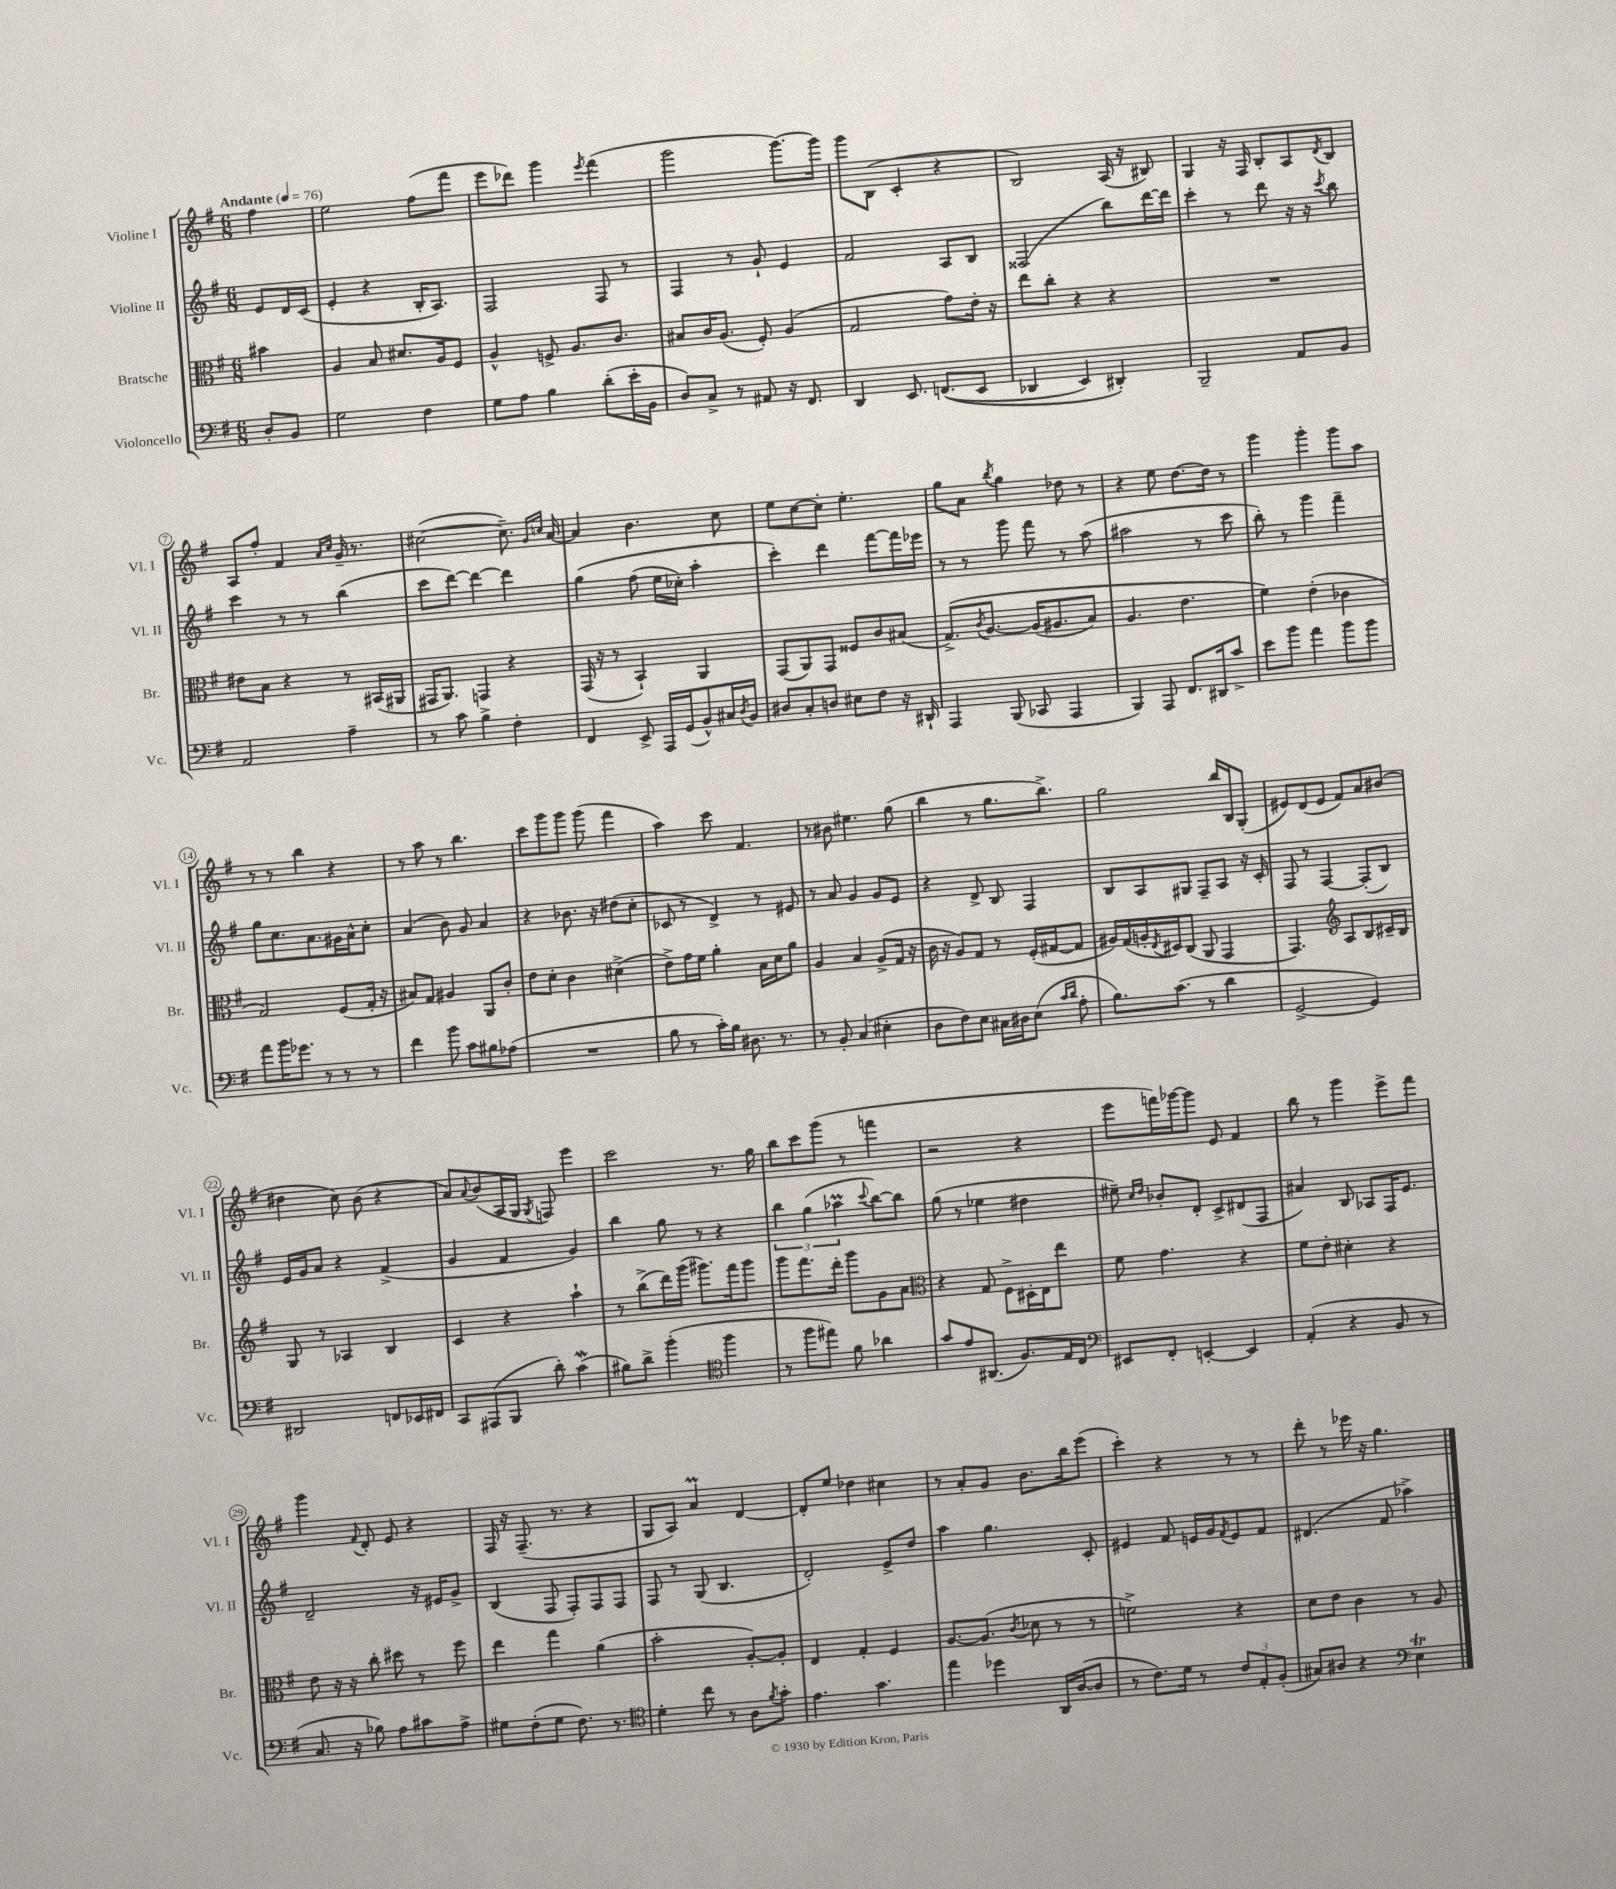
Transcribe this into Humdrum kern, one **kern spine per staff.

**kern	**kern	**kern	**kern
*staff4	*staff3	*staff2	*staff1
*clefF4	*clefC3	*clefG2	*clefG2
*k[f#]	*k[f#]	*k[f#]	*k[f#]
*M6/8	*M6/8	*M6/8	*M6/8
*MM76	*MM76	*MM76	*MM76
8D'/L	4b#\	8e/L	4ff#\
8BB/J	.	16d/L	.
.	.	(16c/JJ	.
=	=	=	=
2G\	4A/	4e'/	2ee\
.	8B/	4r	.
.	8.d#/L	.	.
4F#\	.	16B'/LK	(8ff#\L
.	16A/k	8.A/J)	.
.	8F#/J	.	8fff#\J
=	=	=	=
8G\L	4A^^/	2F#/	8eee\L
8A\J	.	.	8ddd-\J)
4B\	8F^/	.	4ggg\
.	8.A/L	.	.
.	.	.	8qeee/
(8d'\L	.	8F#/	(4fff#\
.	8.c/J	.	.
16e'\L	.	8r	.
16BB\JJ	.	.	.
=	=	=	=
8D/L)	8B#/L	4F#/	2ggg\
8C^/J	16c/K	.	.
.	(8.A/J	.	.
8r	.	8r	.
8AA#/	8F#'/)	8g`/	.
16r	(4A/	4e/	[8.ggg\L)
8.FF#/	.	.	.
.	.	.	16ggg\]Jk
=	=	=	=
4DD/	2G/	2f#/	8ggg\L
.	.	.	(8B\J
8.EE/	.	.	4c'/
&((8.FF/L	.	.	.
.	8g\L)	8A/L	4r
8EE/J	16e'\Jk	8B/J	.
.	16r	.	.
=	=	=	=
4DD-/	8ee\L	(2F##/	2B/)
.	8cc'\J	.	.
4EE/)	4r	.	.
4DD#'/&)	4r	8bb\L)	(16A/
.	.	.	16r
.	.	[16ddd\L	8B#/)
.	.	16ddd\]JJ	.
=	=	=	=
2BBB~/	2.r	4ccc'\	4G/
.	.	8r	16r
.	.	.	16F#/
.	.	8ddd\	8B'/L
8AA/L	.	16r	8A/
.	.	16r	.
.	.	8qccc/	8qd/
8BB/J	.	8bb\	8B/J
=	=	=	=
2AA/	8e#\L	4ccc\	8A/L
.	8B\J	.	8ff#'/J
.	4r	8r	4f#/
.	.	8r	.
.	.	.	16qqa/LL
.	.	.	16qqcc/JJ
4A~\	8r	(4bb\	16g~/
.	.	.	8.r
.	(16BB#/LL	.	.
.	16AA#/JJ	.	.
=	=	=	=
8r	16GG#/LK	8ccc\L	([2cc#\
.	8.AA/J)	.	.
8c\	.	[8ddd\J)	.
4B^\	4GG/	4ddd\_	.
4F#'\	4r	4ddd\]	8.cc#~\])
.	.	.	16qqg/LL
.	.	.	16qqcc/JJ
.	.	.	[16a/
=	=	=	=
4FF#/	(16GG/	&(4gg\	4a/]
.	16r	.	.
.	8r	.	.
8EE^/	4BB`/)	(8ff#\	4.b\
16AAA/LL	.	16ee\LL	.
(16GG/J	.	16cc-'\JJ)	.
8BB^^/)	4AA/	4aa'\	.
16C#/L	.	.	8cc\
8qD/	.	.	.
16BB/JJ	.	.	.
=	=	=	=
8D#/L	(8GG/L	4ccc'\&)	8ee\L
8C'/	8AA/)	.	[8cc\
8D/J	8GG/J	4ddd\	8cc'\]J
8E#\L	8F##/L	.	4.ee'\
8F#\J	8c/	[8fff#\L	.
16r	(8B#/J	16fff#\]L	.
16DD#`/	.	16eee-\JJ	.
=	=	=	=
4AAA/	&(8.G^/L)	8r	8gg\L
.	.	8r	8a\J
.	8qc/	.	.
.	[8.A/J	.	.
.	.	.	8qbb/
(8BBB/	.	8ggg\	4gg\
8CC-/	(16A/]LK	8fff#\	.
.	8.A#/	.	.
4AAA/	.	8r	8dd-\
.	8B/J)	(8aa\	8r
=	=	=	=
4BBB/)	4.A/	2aa#\	4r
8AAA/	.	.	8ee\
8.FF#/L	4.e\	.	[8.dd\L
.	.	8r	.
16DD#/k	.	.	16dd\]Jk
8c^/J	.	8ccc\	8r
=	=	=	=
8e\L	4f#\&)	8bb'\)	4ggg\
8b\J	.	8r	.
4a\	(4e'\	4ggg\	4ggg'\
8b\L	4c-\	4fff#~\	8ggg\L
8b\J	.	.	8aa\J
=	=	=	=
8a\L	2G/)	8gg\L	8r
16b\K	.	8.cc\	8r
8.g-\J	.	.	.
.	.	.	4bb\
.	.	8.a\	.
8r	.	.	.
8r	(8F#/L	16g#\L	4r
.	.	16a^^\J	.
8r	16G'/Jk	8cc'\J	.
.	16r	.	.
=	=	=	=
4f#\	8B#/L)	(4a/	8r
.	8G/J	.	8aa\
8b\	4A#/	8b\)	8r
8c\L	.	8g/	4.bb\
8B#\	8AA/L	4a/	.
(8A-\J	8c'/J	.	.
=	=	=	=
2.r	8e\L	4r	8ccc\L
.	8d'\J	.	8ggg\
.	4c\	8.b-\	8ggg\J
.	.	.	(8ggg\
.	.	16r	.
.	(4d#^\	(8dd#\L	4fff#\
.	.	8cc'\J	.
=	=	=	=
8B\	8e^\L)	8c-/	4aa\)
8r	16g\L	8r	.
.	16f#\JJ	.	.
16c'\LL)	4a'\	4d^/)	8ccc\
16B\JJ	.	.	.
8.D#\	.	.	4.f#/
.	16B\LL	8r	.
8.r	16d\J	.	.
.	8a\J	8e#/	.
=	=	=	=
8r	4A/	8r	8r
8BB'/	.	8a/	8b#\
(4C/	4B/	4g/	4.ee#\
4E#'\	(8A^/L	8g/L	.
.	16G/Jk	8e/J	(8gg\
.	16r	.	.
=	=	=	=
8D\L	16c\	4r	4bb\
.	16r	.	.
8F#\)	8A/L)	.	.
8E\J	8G/J	8d^/	8r
16C#\LL	8r	8B/	8.gg\L
16D#\J	.	.	.
(8E\J	(16F#'/LL	4F#/	.
.	[16G#/J	.	8.bb^\J)
16qqc/LL	.	.	.
16qqd/JJ	.	.	.
8A'\	8G#/]J	.	.
=	=	=	=
8.B\L)	16A#/LL)	8B/L	2gg\
.	(16G/	.	.
.	16A'/	8A/	.
.	8qE/	.	.
(8.c\J	16D#/J)	.	.
.	(8C/J	8G#/J	.
8r	8AA/	8F#~/L	.
4d\	4GG/	8A/J	16bb/LL
.	.	.	16B/J
.	.	16r	(8G'/J
.	.	16c'/	.
=	=	=	=
[2GG^/	4.GG/)	8F#/	8e#/L)
.	.	8r	(8d/
.	.	[4F#/	8e#/J
*	*clefG2	*	*
.	8A/L	.	8f#/L)
4GG/])	8B/	(8F#'/]L	8a/
.	16c#~/L	8B/J)	(8b#/J
.	16B/JJ	.	.
=	=	=	=
2DD#/	8G/	16e/LL	4dd#\
.	.	16g/J	.
.	8r	8a/J	.
.	4A-/	4r	8cc\)
.	.	.	(8b\
8FF/L	4B/	(4f#^/	4r
16EE-/L	.	.	.
16FF#/JJ	.	.	.
=	=	=	=
8CC/L	4c/	4g/	8a/L)
.	.	.	8qqa/
(8AAA#/	.	.	(8b/
8BBB/J	4r	4f#/	16A/L
.	.	.	16G/JJ
.	.	.	8qG/
8d'\)	.	.	8F/)
(4c\	4aa`\	4g/)	4eee\
=	=	=	=
8B#\L)	8r	4bb\	2ccc\
8d^\J	(8bb^\L	.	.
(4b'\	16ddd\L)	8gg\	.
.	(16ggg\JJ	.	.
.	8.ggg#\L)	8r	.
*clefC4	*	*	*
4ff#\	.	4r	8.r
.	16fff#\k	.	.
.	8ggg#\J	.	.
.	.	.	16gg\
=	=	=	=
8r	8ggg\L	6bb\	8bb\L
8ff#\L	8.fff#\	.	8ccc\
.	.	(6gg\	.
8ee#\J)	.	.	(8ggg\J
.	16ddd'\Jk	.	.
.	.	6aa-\	.
8f#\	8ggg\L	.	8r
.	.	8qqccc/	.
4a-\	8g\	[8bb\L)	4fff\
.	8a\J	8bb\]J	.
=	=	=	=
*	*clefC3	*	*
8g/L	4r	(8gg\	2r
8e/	.	8r	.
(8.AA#/J	8G/	4ee-\	.
.	8F#^\L	.	.
8.F#/L)	.	.	.
.	16D#'\L	4dd#\	4r
.	16E\J	.	.
16E/L	8ee\J	.	.
16C/JJ	.	.	.
=	=	=	=
*clefF4	*	*	*
8EE#/L	8f#\	8ee#~\)	8eee\L
.	.	16qqcc/LL	.
.	.	16qqdd/JJ	.
8FF#'/J	4.g\	8b-'/L	16fff\L)
.	.	.	[16ggg-\J
[4EE'/	.	8d'/J	8ggg-\]J
.	.	8c^/L	8e/
4EE/]	4r	(8d#/	4f#/
.	.	8F#/J	.
=	=	=	=
(4AA'/	8f#\L	4a#/)	8bb\
.	8e'\J	.	8r
4r	4d#'\	8B/	4ggg\
.	.	8A-/L	.
8BB/	4r	16F#/K	8eee^\L
.	.	8.e/J	.
8r	.	.	8fff#\J
=	=	=	=
8.C/	8e\	2d~/	4ggg\
.	16r	.	.
16r	16r	.	.
.	.	.	8qqf#/
8B-\)	8cc'\	.	8d'/
8A\L	8dd#\	.	8e/
8c#\	8r	16r	4r
.	.	16e#/LK	.
8A^\J	8ff#\	8g^/J	.
=	=	=	=
8G#\L	4ee\	(4B/	16F#/
.	.	.	16r
(8F#'\	.	.	(8.F#~/
8G#\J	4gg\	8F#/	.
.	.	.	8.r
8.F#\)	.	8F#'/L)	.
.	(4a\	8F#/	4r
8.r	.	.	.
.	.	8F#/J	.
=	=	=	=
*clefC4	*	*	*
4d'\	2b'\	8F#/	8G/L
.	.	8r	8A/J)
8cc\	.	(8G/	4a/
8r	.	4.B/	.
8A\L	[8A'/L)	.	[4d/
8qf#/	.	.	.
8g'\J	8A'/]J	.	.
=	=	=	=
4.e\	4E/	2d'/)	8d'/]L
.	.	.	8ee/J
.	4G'/	.	4dd-\
4.g\	.	.	.
.	4F#/	8e^/L	4cc#\
.	.	8dd/J	.
=	=	=	=
4ee\	[8.A/L	4aa\	8r
.	.	.	8a'/L
.	(8.A/]J	.	.
4dd-\	.	4.gg\	8g/J
.	8qc/	.	.
.	8d-\	.	8.b\L
16AA/LL	8r	.	.
([16A/J	.	.	16bb\k
8A/]J	8r	8c'/	(8eee\J
=	=	=	=
8r	2f^\)	4e#/	4ccc'\)
8.c\L)	.	.	.
.	.	8f#/	4r
16d\Jk	.	.	.
8r	.	16e/LL	.
.	.	16g/J	.
.	.	8qf#/	.
12c/L	4r	8e/	8r
12E'/	.	.	.
.	.	8f#/J	8r
(12F#'/J	.	.	.
=	=	=	=
8G#/L)	8d\L	(4.d#/	8ddd'\
8A#/J	8e\J	.	8r
4r	4c\	.	16eee-\
.	.	.	16r
.	.	8f#/	4.gg\
*clefF4	*	*	*
4E\	8r	4aa-^\)	.
.	8A/	.	.
==	==	==	==
*-	*-	*-	*-
